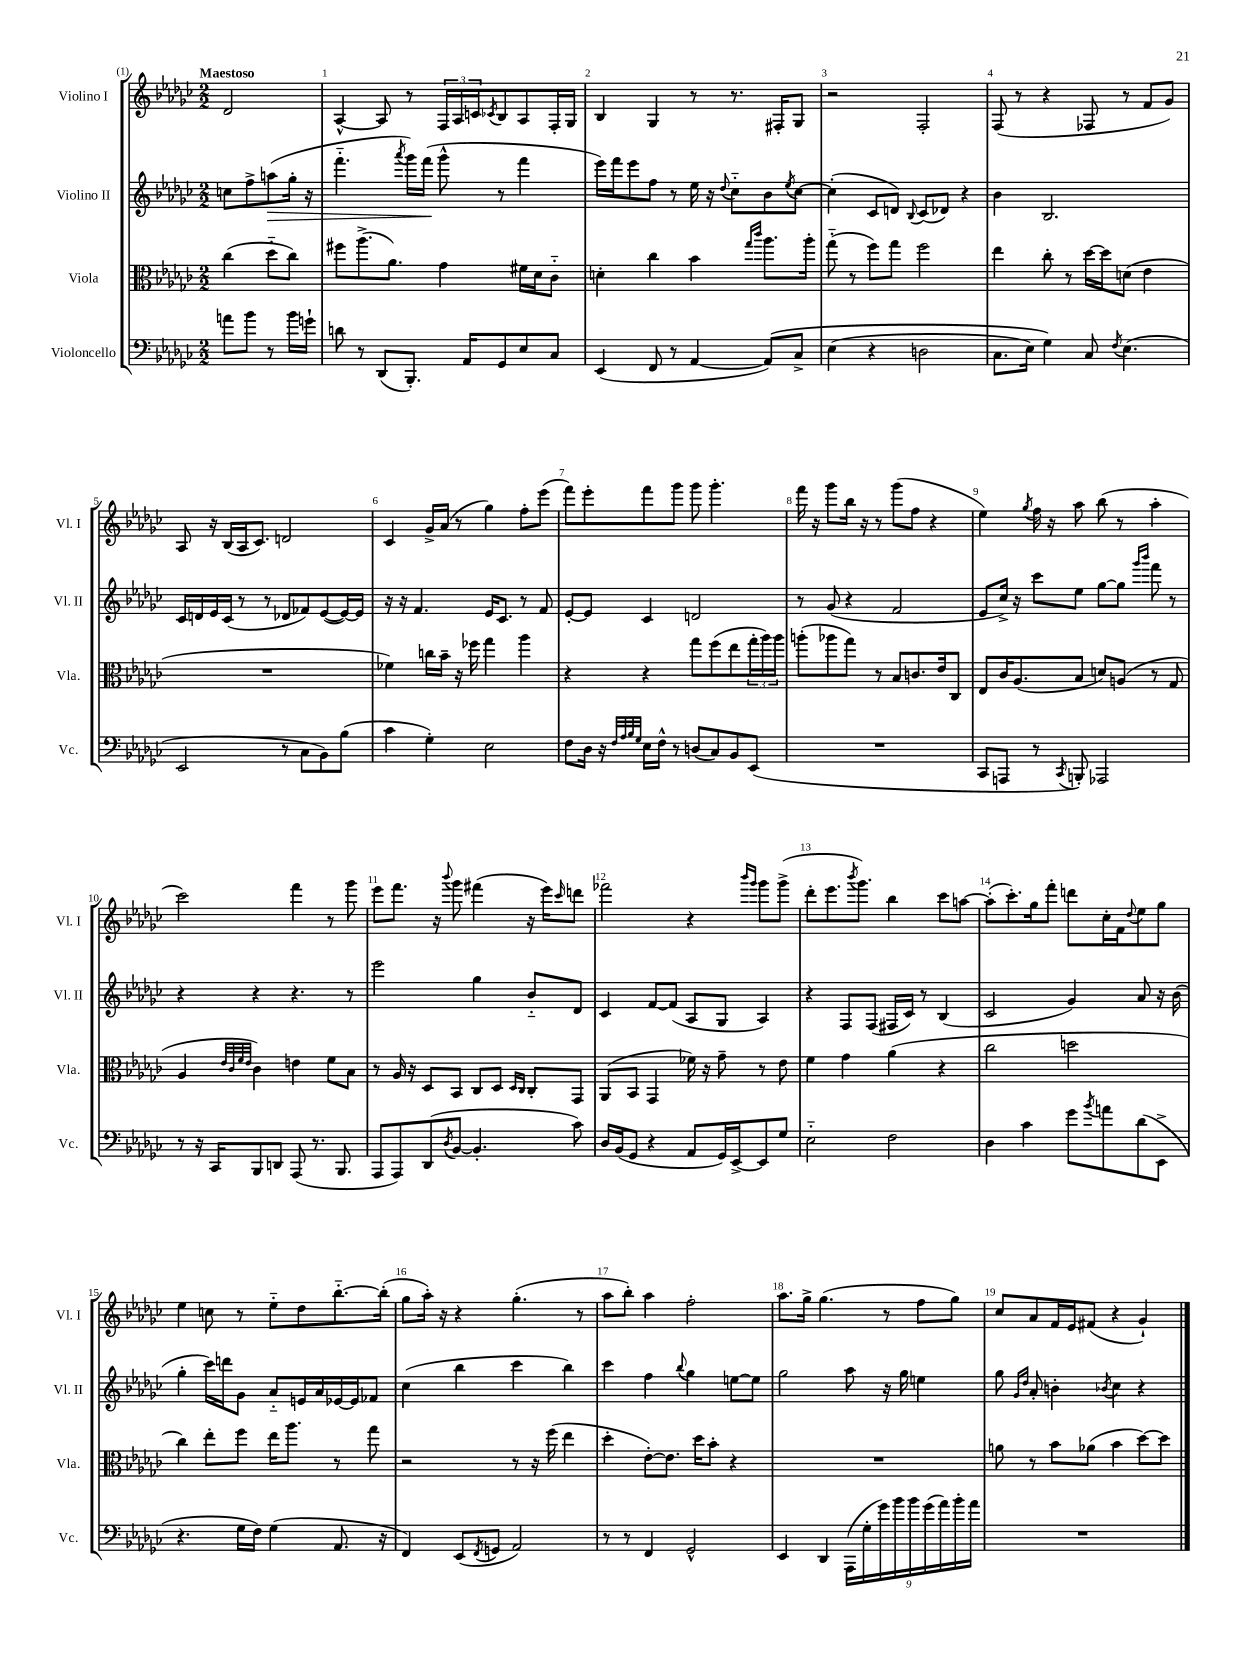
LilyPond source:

<<
\new StaffGroup <<
\new Staff = "s0" \with { instrumentName = "Violino I" shortInstrumentName = "Vl. I" } {
    \clef treble \key ges \major \numericTimeSignature \time 2/2 \partial 2 \tempo "Maestoso"
    des'2 |
    aes4~-^ aes8 r8 \tuplet 3/2 { f16 aes16 c'16 } \acciaccatura { ces'8 } bes8 aes8 f16-. ges16 |
    bes4 ges4 r8 r8. fis16-. ges8 |
    r2 f2-. |
    f8( r8 r4 fes8 r8 f'8 ges'8) |
    aes8 r16 bes16( aes16 ces'8.) d'2 |
    ces'4 ges'16-> aes'16( r8 ges''4) f''8-. ees'''8( |
    f'''8) ees'''8-. f'''8 ges'''8 ges'''8 ges'''4.-. |
    f'''16 r16 ges'''8 bes''16 r16 r8 ges'''8( f''8 r4 |
    ees''4) \acciaccatura { ges''8 } f''16 r16 aes''8 bes''8( r8 aes''4-. |
    ces'''2) f'''4 r8 ges'''8 |
    ees'''8 f'''8. r16 \appoggiatura { bes'''8 } ges'''8 fis'''4( r16 ees'''16) \grace { ces'''16 } d'''8 |
    fes'''2 r4 \grace { bes'''16 ges'''16 } ges'''8 ges'''8->( |
    des'''8-. ees'''8. \acciaccatura { bes'''8 } ges'''8.) bes''4 ces'''8 a''8~ |
    a''8-.( ces'''8.-.) ges''16 f'''8-. d'''8 ces''16-. f'16 \appoggiatura { des''8 } ees''8 ges''8 |
    ees''4 c''8 r8 ees''8-_ des''8 bes''8.~-_ bes''16-.( |
    ges''8 aes''16-.) r16 r4 ges''4.-.( r8 |
    aes''8 bes''8-.) aes''4 f''2-. |
    aes''8. ges''16-> ges''4.( r8 f''8 ges''8) |
    ces''8 aes'8 f'16 ees'16 fis'8( r4 ges'4-!) \bar "|." |
}
\new Staff = "s1" \with { instrumentName = "Violino II" shortInstrumentName = "Vl. II" } {
    \clef treble \key ges \major \numericTimeSignature \time 2/2 \partial 2
    c''8 f''8-> a''8\>( ges''16-. r16 |
    f'''4.-_ \acciaccatura { aes'''8 } ges'''16) f'''16\!( ges'''8-^ r8 f'''4 |
    ees'''16) f'''16 ees'''8 f''8 r8 ees''16 r16 \appoggiatura { des''8 } ces''8-_ bes'8 \acciaccatura { ees''8 } ces''8~ |
    ces''4-.( ces'8 d'8) \appoggiatura { bes8 } ces'8( des'8) r4 |
    bes'4 bes2. |
    ces'16 d'16 ees'16 ces'16( r8 r8 des'8 fes'8) ees'8~( ees'16~) ees'16 |
    r16 r16 f'4. ees'16 ces'8. r8 f'8 |
    ees'8~-. ees'8 ces'4 d'2 |
    r8 ges'8( r4 f'2 |
    ees'8 ces''16->) r16 ces'''8 ees''8 ges''8~ ges''8 \grace { ges'''16 bes'''16 } f'''8 r8 |
    r4 r4 r4. r8 |
    ees'''2 ges''4 bes'8-_ des'8 |
    ces'4 f'8~ f'8( aes8 ges8 aes4) |
    r4 f8 f8( fis16 ces'16) r8 bes4( |
    ces'2 ges'4) aes'8 r16 bes'16( |
    ges''4-. ces'''16) d'''16 ges'8 aes'8-_ e'16 aes'16 ees'16~ ees'16 fes'8 |
    ces''4( bes''4 ces'''4 bes''4) |
    ces'''4 f''4 \appoggiatura { bes''8 } ges''4 e''8~ e''8 |
    ges''2 aes''8 r16 ges''16 e''4 |
    ges''8 \grace { ges'16 des''16 } aes'8-. b'4-. \acciaccatura { bes'8 } ces''4 r4 \bar "|." |
}
\new Staff = "s2" \with { instrumentName = "Viola" shortInstrumentName = "Vla." } {
    \clef alto \key ges \major \numericTimeSignature \time 2/2 \partial 2
    ces''4( des''8-_ ces''8) |
    fis''8 aes''8.->( aes'8.) ges'4 fis'16 des'16 ces'8-_ |
    d'4-. ces''4 bes'4 \grace { ges''16 ces'''16 } aes''8. aes''16-. |
    ges''8-_( r8 f''8) ges''8 f''2 |
    ees''4 ces''8-. r8 des''16~ des''16 d'8( ees'4 |
    R1 |
    fes'4) c''16 bes'16-- r16 fes''16 ges''4 aes''4 |
    r4 r4 ges''8 f''8( ees''8 \tuplet 3/2 { ges''16-. aes''16) aes''16 } |
    a''8-.( aes''8 ges''8) r8 bes8 c'8. ees'16 ces8 |
    ees8 ces'16 aes8.( bes8 d'8) a8( r8 ges8 |
    aes4 \grace { ees'32 ces'32 f'32 ees'32 } ces'4) e'4 f'8 bes8 |
    r8 aes16 r16 des8 bes,8 ces8 des8 \grace { des16 ces16 } ces8-. ges,8 |
    aes,8( bes,8 ges,4 fes'16) r16 ges'8-- r8 ees'8 |
    f'4 ges'4 aes'4( r4 |
    ces''2 d''2 |
    ces''4) ees''8-. f''8 ees''16 aes''8. r8 ges''8 |
    r2 r8 r16 f''16( ees''4 |
    des''4-. ees'8~-.) ees'8. des''16 bes'8-. r4 |
    R1 |
    a'8 r8 bes'8 aes'8( bes'4 des''8~) des''8 \bar "|." |
}
\new Staff = "s3" \with { instrumentName = "Violoncello" shortInstrumentName = "Vc." } {
    \clef bass \key ges \major \numericTimeSignature \time 2/2 \partial 2
    a'8 bes'8 r8 bes'16 g'16-! |
    d'8 r8 des,8( bes,,8.-.) aes,16 ges,8 ees8 ces8 |
    ees,4( f,8 r8 aes,4~ aes,8)\( ces8-> |
    ees4( r4 d2 |
    ces8. ees16) ges4\) ces8 \acciaccatura { f8 } ees4.( |
    ees,2 r8 ces8 bes,8) bes8( |
    ces'4 ges4-.) ees2 |
    f8 des16 r16 \grace { f32 aes32 bes32 ges32 } ees16 f16-^ r8 d8( ces8) bes,8 ees,8( |
    R1 |
    ces,8 a,,8 r8 \acciaccatura { ces,8 } b,,8-.) aes,,2 |
    r8 r16 ces,16 bes,,8 d,8 aes,,8( r8. bes,,8. |
    aes,,8 aes,,8) des,8( \acciaccatura { des8 } bes,8~ bes,4.-. ces'8) |
    des16 bes,16( ges,8 r4 aes,8 ges,16) ees,16~-> ees,8 ges8 |
    ees2-_ f2 |
    des4 ces'4 ges'8 \acciaccatura { bes'8 } a'8 des'8( ees,8-> |
    r4. ges16 f16) ges4( aes,8. r16 |
    f,4) ees,8( \acciaccatura { f,8 } g,8 aes,2) |
    r8 r8 f,4 ges,2-^ |
    ees,4 des,4 \tuplet 9/8 { aes,,16( ges16-. ges'16) bes'16 bes'16 ges'16( aes'16) bes'16-. aes'16 } |
    R1 \bar "|." |
}
>>
>>
\layout { \context { \Score \override BarNumber.break-visibility = ##(#f #t #t) barNumberVisibility = #all-bar-numbers-visible } }
